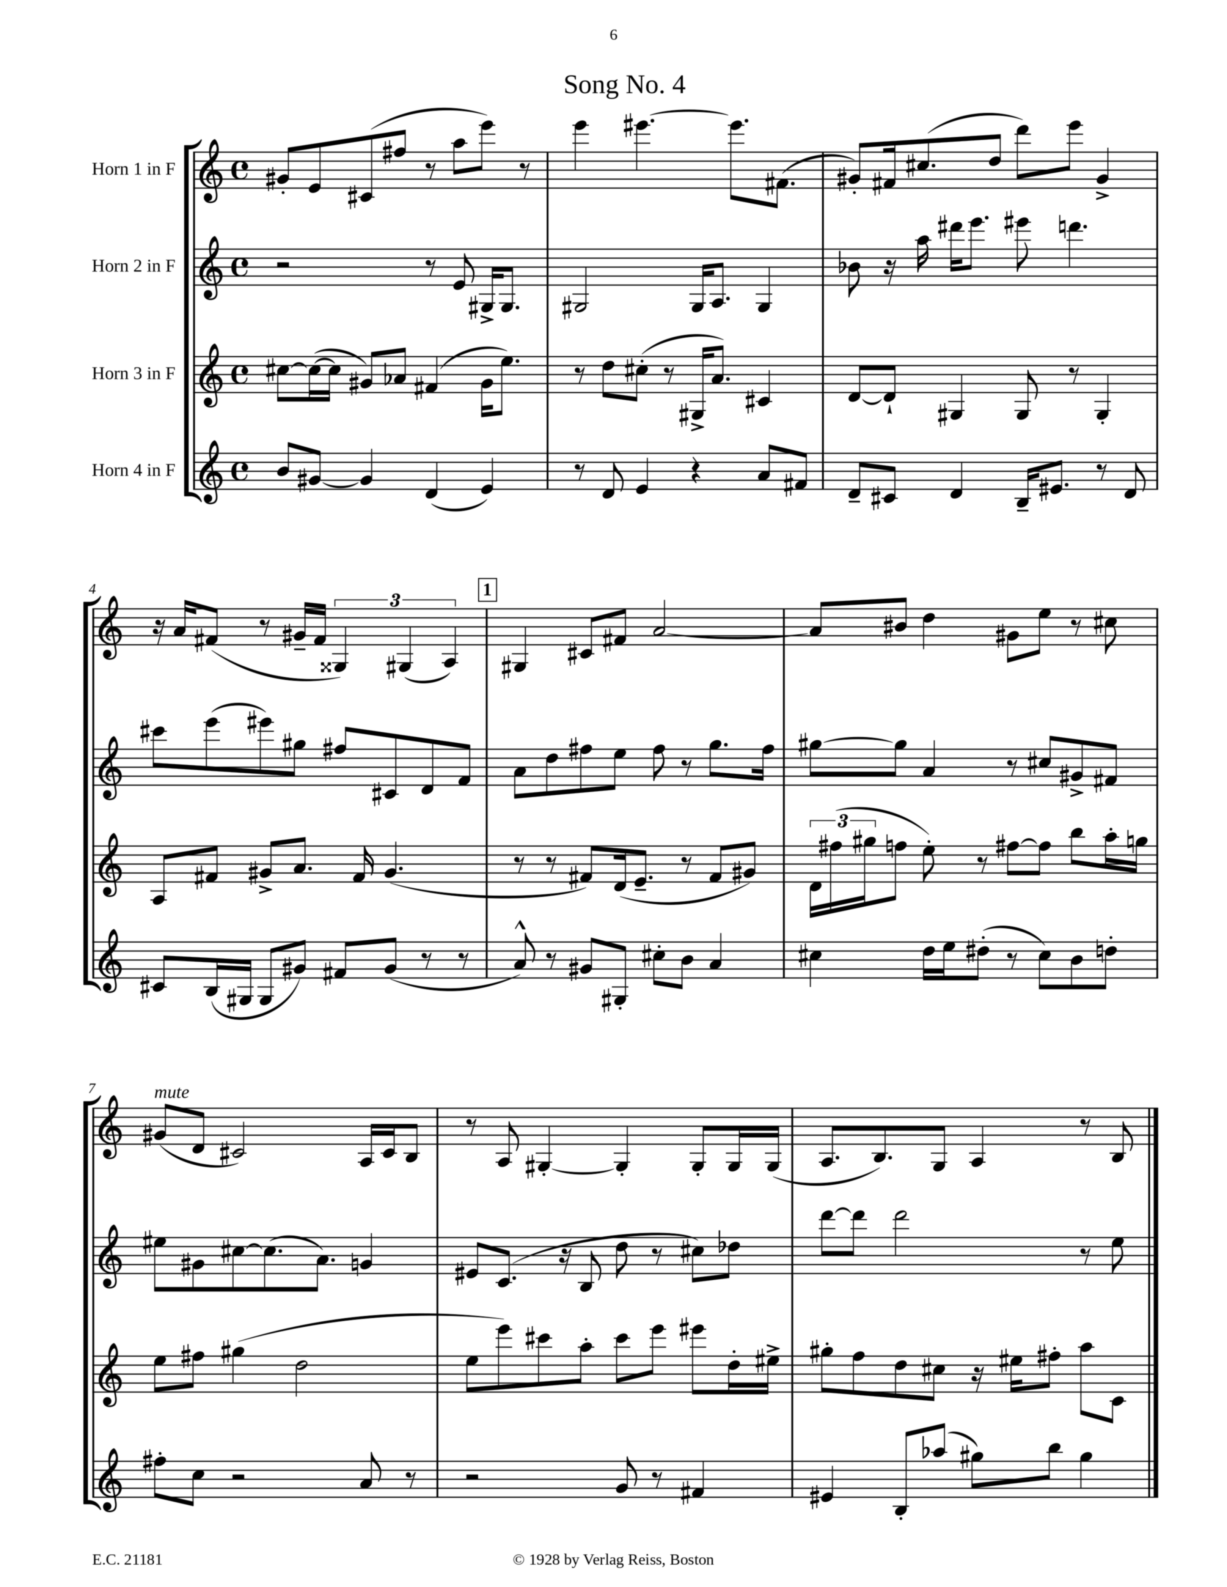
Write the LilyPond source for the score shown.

\header { title = "Song No. 4" }
<<
\new StaffGroup <<
\new Staff = "s0" \with { instrumentName = "Horn 1 in F" } {
    \clef treble \key c \major \defaultTimeSignature \time 4/4
    gis'8-. e'8 cis'8( fis''8 r8 a''8 e'''8) r8 |
    e'''4 eis'''4.~ eis'''8. fis'8.( |
    gis'8-.) fis'16 cis''8.( d''8 d'''8) e'''8 gis'4-> |
    r16 a'16 fis'8( r8 gis'16-- fis'16 \tuplet 3/2 { gisis4) gis4( a4) } |
    \mark \markup { \box "1" } gis4 cis'8 fis'8 a'2~ |
    a'8 bis'8 d''4 gis'8 e''8 r8 cis''8 |
    gis'8^\markup { \italic "mute" }( d'8 cis'2) a16 cis'16 b8 |
    r8 a8 gis4~-. gis4-. gis8-. gis16 gis16( |
    a8. b8.) g8 a4 r8 b8 \bar "|." |
}
\new Staff = "s1" \with { instrumentName = "Horn 2 in F" } {
    \clef treble \key c \major \defaultTimeSignature \time 4/4
    r2 r8 e'8 gis16-> gis8. |
    gis2 gis16 a8. gis4 |
    bes'8 r16 a''16 dis'''16 e'''8. eis'''8 d'''4. |
    cis'''8 e'''8( eis'''8) gis''8 fis''8 cis'8 d'8 f'8 |
    \mark \markup { \box "1" } a'8 d''8 fis''8 e''8 fis''8 r8 g''8. fis''16 |
    gis''8~ gis''8 a'4 r8 cis''8 gis'8-> fis'8 |
    eis''8 gis'8 cis''8~ cis''8.( a'8.) g'4 |
    eis'8 c'8.( r16 b8 d''8 r8 cis''8) des''8 |
    d'''8~ d'''8 d'''2 r8 e''8 \bar "|." |
}
\new Staff = "s2" \with { instrumentName = "Horn 3 in F" } {
    \clef treble \key c \major \defaultTimeSignature \time 4/4
    cis''8~ cis''16~( cis''16 gis'8) aes'8 fis'4( gis'16 e''8.) |
    r8 d''8 cis''8-.( r8 gis16-> a'8.) cis'4 |
    d'8~ d'8-! gis4 gis8 r8 gis4-. |
    a8 fis'8 gis'8-> a'8. fis'16 gis'4.( |
    \mark \markup { \box "1" } r8 r8 fis'8) d'16( e'8.-- r8 fis'8 gis'8) |
    \tuplet 3/2 { d'16 fis''16( gis''16 } f''8 e''8-.) r8 fis''8~ fis''8 b''8 a''16-. g''16 |
    e''8 fis''8 gis''4( d''2 |
    e''8 e'''8) cis'''8 a''8-. cis'''8 e'''8 eis'''8 d''16-. eis''16-> |
    gis''8-. f''8 d''8 cis''8 r16 eis''16 fis''8-. a''8 c'8 \bar "|." |
}
\new Staff = "s3" \with { instrumentName = "Horn 4 in F" } {
    \clef treble \key c \major \defaultTimeSignature \time 4/4
    b'8 gis'8~ gis'4 d'4( e'4) |
    r8 d'8 e'4 r4 a'8 fis'8 |
    d'8-- cis'8 d'4 b16-- eis'8. r8 d'8 |
    cis'8 b16( gis16 gis8 gis'8) fis'8 gis'8( r8 r8 |
    \mark \markup { \box "1" } a'8-^) r8 gis'8 gis8-. cis''8-. b'8 a'4 |
    cis''4 d''16 e''16 dis''8-.( r8 cis''8) b'8 d''8-. |
    fis''8-. c''8 r2 a'8 r8 |
    r2 g'8 r8 fis'4 |
    eis'4 b8-. aes''8( gis''8) b''8 gis''4 \bar "|." |
}
>>
>>
